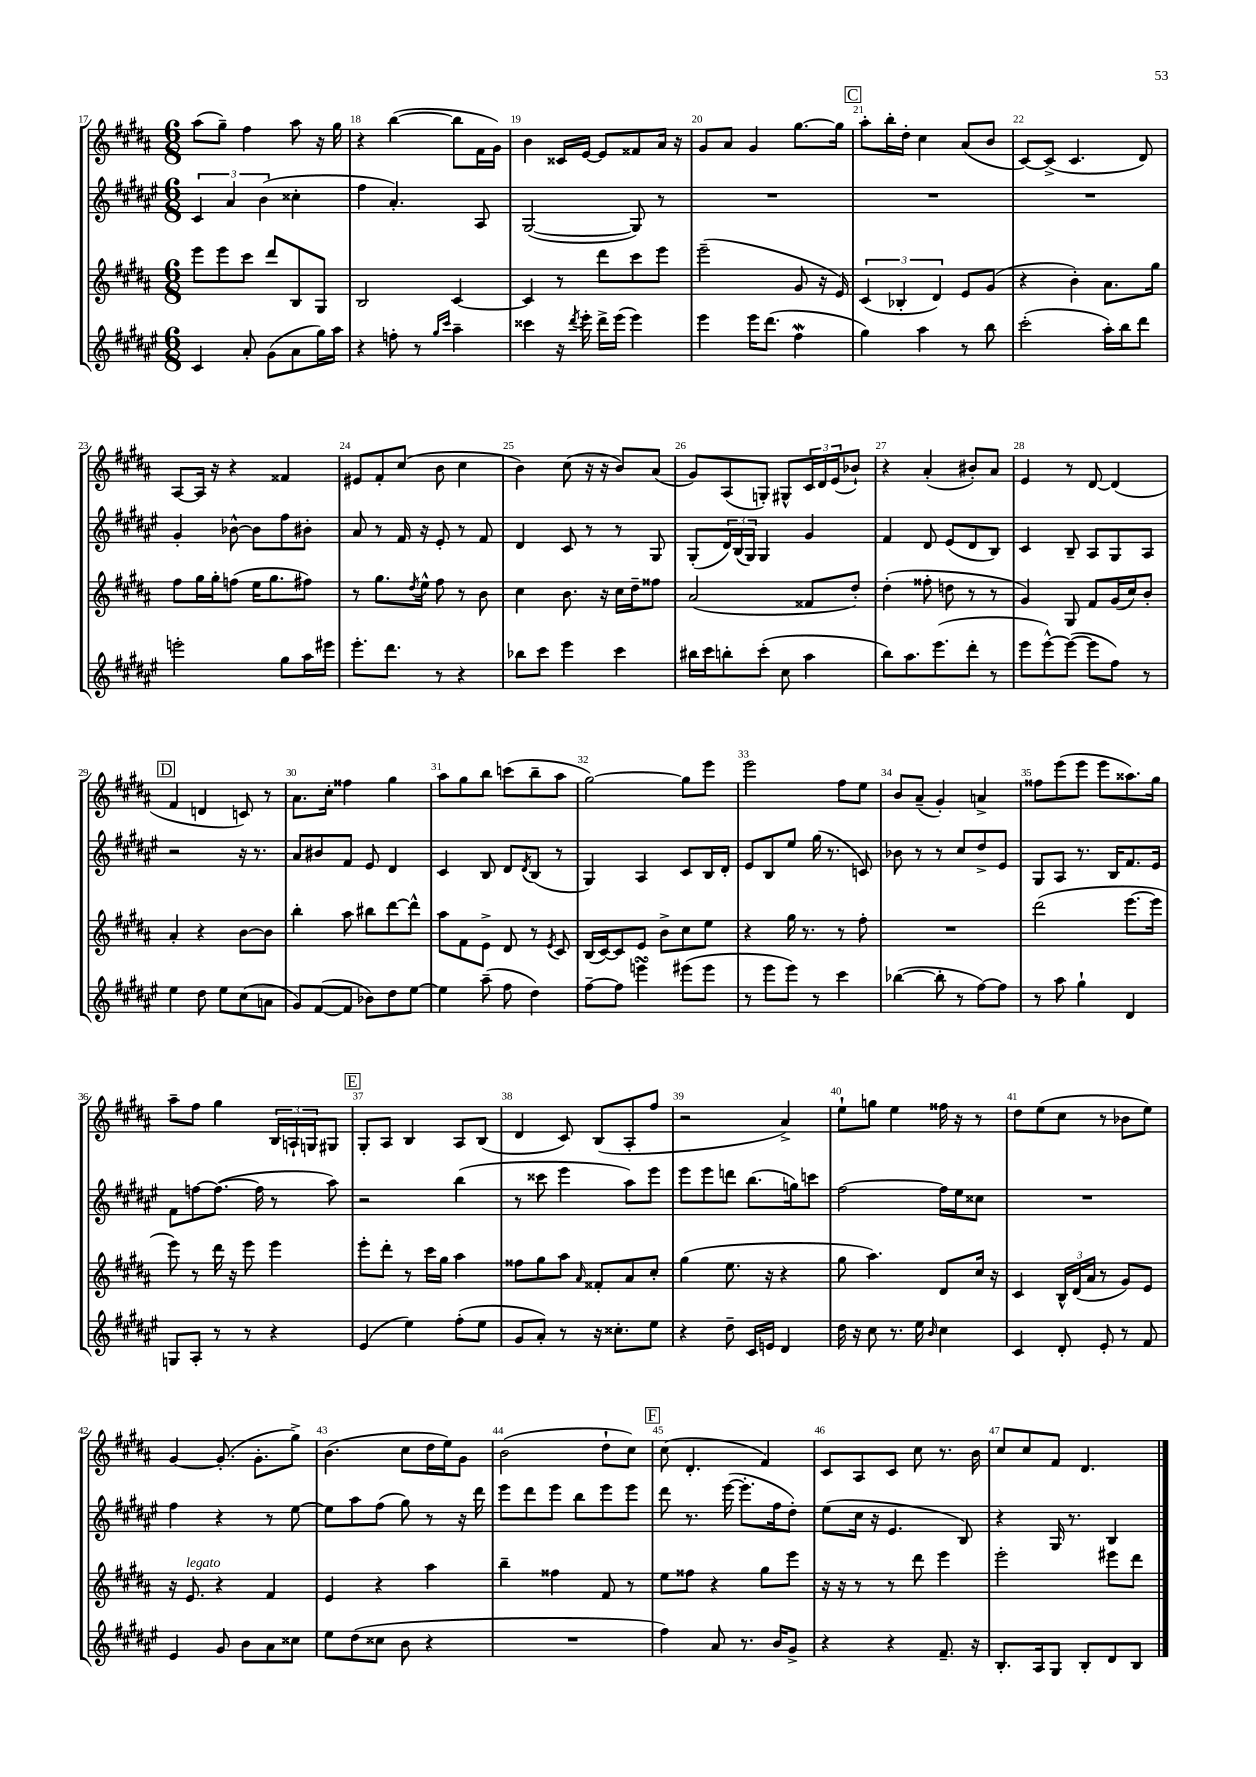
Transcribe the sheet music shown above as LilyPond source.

<<
\new StaffGroup <<
\new Staff = "s0" {
    \clef treble \key b \major \numericTimeSignature \time 6/8
    ais''8( gis''8--) fis''4 ais''8 r16 gis''16 |
    r4 b''4~( b''8 fis'16 gis'16) |
    b'4 cisis'16 e'16~ e'8 fisis'8 ais'16 r16 |
    gis'8 ais'8 gis'4 gis''8.~ gis''16 |
    \mark \markup { \box "C" } ais''8-. b''16-. dis''16-. cis''4 ais'8( b'8 |
    cis'8~) cis'8->( cis'4. dis'8) |
    ais8~ ais16 r16 r4 fisis'4 |
    eis'8 fis'8-. cis''8( b'8 cis''4 |
    b'4) cis''8( r16 r16 b'8) ais'8( |
    gis'8) ais8( g8-.) gis8-^ \tuplet 3/2 { cis'16 dis'16 e'16( } bes'8-!) |
    r4 ais'4-.( bis'8-.) ais'8 |
    e'4 r8 dis'8~ dis'4( |
    \mark \markup { \box "D" } fis'4 d'4 c'8) r8 |
    ais'8. cis''16-. fisis''4 gis''4 |
    ais''8 gis''8 b''8 c'''8( b''8-- ais''8 |
    gis''2~) gis''8 e'''8 |
    e'''2 fis''8 e''8 |
    b'8 ais'8--( gis'4-.) a'4-> |
    fisis''8 e'''8( e'''8 e'''8 aisis''8.) gis''16 |
    ais''8-- fis''8 gis''4 \tuplet 3/2 { b16 a16-! g16 } gis8 |
    \mark \markup { \box "E" } gis8-. ais8 b4 ais8 b8( |
    dis'4 cis'8) b8( ais8-. fis''8 |
    r2 ais'4->) |
    e''8-! g''8 e''4 fisis''16 r16 r8 |
    dis''8 e''8( cis''8 r8 bes'8 e''8) |
    gis'4~ gis'8.-.( gis'8.-. gis''8->) |
    b'4.( cis''8 dis''16 e''16) gis'8 |
    b'2( dis''8-! cis''8) |
    \mark \markup { \box "F" } cis''8( dis'4.-. fis'4) |
    cis'8 ais8 cis'8 cis''8 r8. b'16 |
    cis''8 cis''8 fis'8 dis'4. \bar "|." |
}
\new Staff = "s1" {
    \clef treble \key fis \major \numericTimeSignature \time 6/8
    \tuplet 3/2 { cis'4 ais'4 b'4( } cisis''4-. |
    fis''4 ais'4.-.) ais8 |
    gis2~( gis8) r8 |
    R2. |
    \mark \markup { \box "C" } R2. |
    R2. |
    gis'4-. bes'8~-^ bes'8 fis''8 bis'8-. |
    ais'8 r8 fis'16 r16 eis'8-. r8 fis'8 |
    dis'4 cis'8 r8 r8 gis8 |
    gis8-.( \tuplet 3/2 { dis'16) b16( gis16) } gis4 gis'4 |
    fis'4 dis'8 eis'8( dis'8 b8) |
    cis'4 b8-- ais8 gis8 ais8 |
    \mark \markup { \box "D" } r2 r16 r8. |
    ais'8 bis'8 fis'8 eis'8 dis'4 |
    cis'4 b8 dis'8 \acciaccatura { dis'8 } b8( r8 |
    gis4) ais4 cis'8 b16 dis'16-. |
    eis'8 b8 eis''8 gis''16( r8. c'8) |
    bes'8 r8 r8 cis''8 dis''8-> eis'8 |
    gis8 ais8 r8. b16 fis'8. eis'16 |
    fis'8 f''8~ f''8.~( f''16 r8 ais''8) |
    \mark \markup { \box "E" } r2 b''4( |
    r8 cisis'''8 eis'''4 ais''8) eis'''8 |
    eis'''8 eis'''8 d'''8 b''8.( g''16) c'''8 |
    fis''2~ fis''16 eis''16 cisis''8 |
    R2. |
    fis''4 r4 r8 eis''8~ |
    eis''8 ais''8 fis''8( gis''8) r8 r16 dis'''16 |
    eis'''8 dis'''8 eis'''8 b''8 eis'''8 eis'''8 |
    \mark \markup { \box "F" } dis'''8 r8. eis'''16~( eis'''8.-. fis''16 dis''8-.) |
    eis''8( cis''16 r16 eis'4. b8) |
    r4 gis16 r8. b4 \bar "|." |
}
\new Staff = "s2" {
    \clef treble \key b \major \numericTimeSignature \time 6/8
    e'''8 e'''8 cis'''8 dis'''8 b8 gis8 |
    b2 cis'4~ |
    cis'4 r8 dis'''8 cis'''8 e'''8 |
    e'''2--( gis'8 r16 e'16) |
    \mark \markup { \box "C" } \tuplet 3/2 { cis'4( bes4-. dis'4) } e'8 gis'8( |
    r4 b'4-.) ais'8. gis''16 |
    fis''8 gis''16 gis''16-. f''8( e''16 gis''8. fis''8) |
    r8 gis''8. \acciaccatura { dis''8 } e''16-^ fis''8 r8 b'8 |
    cis''4 b'8. r16 cis''16 dis''16-- fisis''8 |
    ais'2( fisis'8 dis''8-.) |
    dis''4-.( fisis''8-. d''8 r8 r8 |
    gis'4) gis8 fis'8 gis'16( cis''16) b'8-. |
    \mark \markup { \box "D" } ais'4-. r4 b'8~ b'8 |
    b''4-. ais''8 bis''8 dis'''8~ dis'''8-^ |
    ais''8 fis'8 e'8-> dis'8 r8 \acciaccatura { e'8 } cis'8 |
    b16( cis'16~) cis'8 e'8 b'8-> cis''8 e''8 |
    r4 gis''16 r8. r8 fis''8-. |
    R2. |
    dis'''2( e'''8.~ e'''16 |
    e'''8) r8 dis'''16 r16 e'''8 e'''4 |
    \mark \markup { \box "E" } e'''8-. dis'''8-. r8 cis'''16 gis''16 ais''4 |
    fisis''8 gis''8 ais''8 \grace { ais'16 } fisis'8-. ais'8 cis''8-. |
    gis''4( e''8. r16 r4 |
    gis''8 ais''4.) dis'8 cis''16 r16 |
    cis'4 \tuplet 3/2 { b16-^ dis'16( ais'16 } r8 gis'8) e'8 |
    r16 e'8.^\markup { \italic "legato" } r4 fis'4 |
    e'4 r4 ais''4 |
    b''4-- fisis''4 fis'8 r8 |
    \mark \markup { \box "F" } e''8 fisis''8 r4 gis''8 e'''8 |
    r16 r16 r8 r8 dis'''8 e'''4 |
    e'''2-. eis'''8 dis'''8 \bar "|." |
}
\new Staff = "s3" {
    \clef treble \key fis \major \numericTimeSignature \time 6/8
    cis'4 ais'8-. gis'8( ais'8 gis''16) ais''16 |
    r4 f''8-. r8 \grace { gis''16 cis'''16 } ais''4-- |
    cisis'''4 r16 \acciaccatura { dis'''8 } eis'''16-. dis'''16-> eis'''16( eis'''4) |
    eis'''4 eis'''16 dis'''8.( fis''4\mordent |
    \mark \markup { \box "C" } gis''4) ais''4 r8 b''8 |
    cis'''2-.( ais''16-.) b''16 dis'''8 |
    e'''2-. gis''8 ais''16 eis'''16 |
    eis'''8.-. dis'''8. r8 r4 |
    bes''8 cis'''8 eis'''4 cis'''4 |
    bis''16 cis'''16 b''8-. cis'''8-.( cis''8 ais''4 |
    b''8) ais''8. eis'''8.( dis'''8-. r8 |
    eis'''8 eis'''8~-^) eis'''8~( eis'''8 fis''8) r8 |
    \mark \markup { \box "D" } eis''4 dis''8 eis''8 cis''8( a'8 |
    gis'8) fis'8~( fis'8 bes'8) dis''8 eis''8~ |
    eis''4 ais''8--( fis''8 dis''4) |
    fis''8~-- fis''8 e'''4\turn eis'''8( eis'''8 |
    r8 eis'''8 eis'''8) r8 cis'''4 |
    bes''4~( bes''8-. r8 fis''8~) fis''8 |
    r8 ais''8 gis''4-! dis'4 |
    g8 ais8-. r8 r8 r4 |
    \mark \markup { \box "E" } eis'4( eis''4) fis''8-.( eis''8 |
    gis'8 ais'8-.) r8 r16 cisis''8.-. eis''8 |
    r4 dis''8-- cis'16 e'16 dis'4 |
    dis''16 r16 cis''8 r8. eis''16 \grace { b'16 } cis''4 |
    cis'4 dis'8-. eis'8-. r8 fis'8 |
    eis'4 gis'8 b'8 ais'8 cisis''8 |
    eis''8 dis''8( cisis''8 b'8 r4 |
    R2. |
    \mark \markup { \box "F" } fis''4) ais'8 r8. b'16 gis'8-> |
    r4 r4 fis'8.-- r16 |
    b8.-. ais16 gis8 b8-. dis'8 b8 \bar "|." |
}
>>
>>
\layout { \context { \Score currentBarNumber = #17 \override BarNumber.break-visibility = ##(#f #t #t) barNumberVisibility = #all-bar-numbers-visible } }
